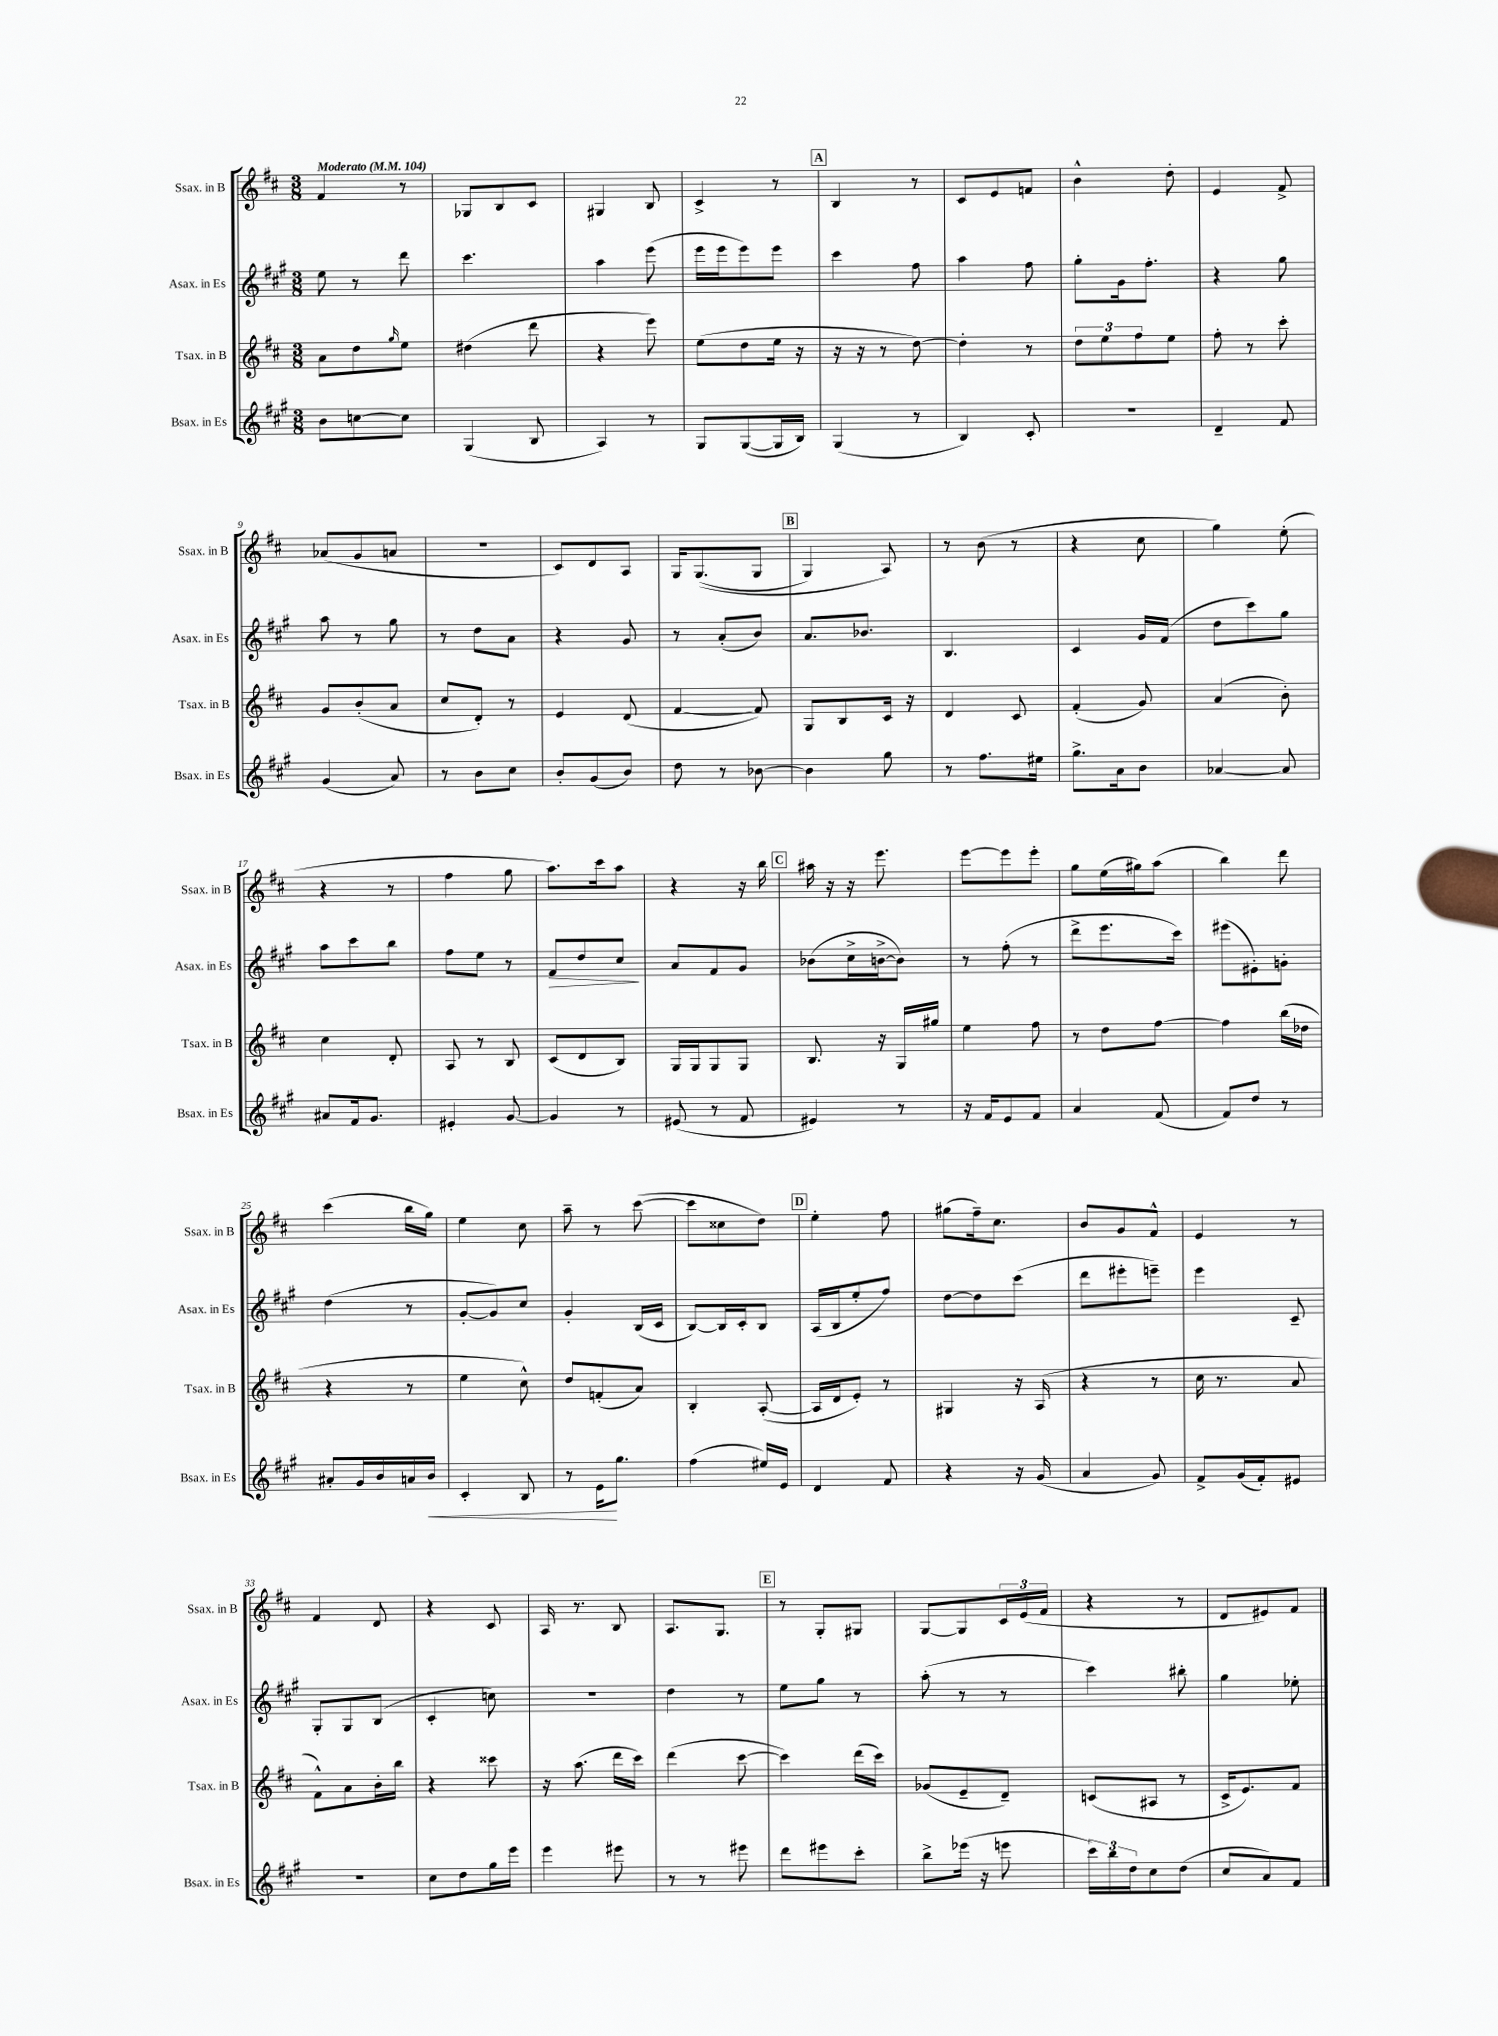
<<
\new StaffGroup <<
\new Staff = "s0" \with { instrumentName = "Ssax. in B" shortInstrumentName = "Ssax. in B" } {
    \clef treble \key d \major \numericTimeSignature \time 3/8 \tempo "Moderato" 4 = 104
    fis'4 r8 |
    ges8 b8 cis'8 |
    gis4 b8 |
    cis'4-> r8 |
    \mark \markup { \box "A" } b4 r8 |
    cis'8 e'8 f'8 |
    b'4-^ d''8-. |
    e'4 fis'8-> |
    aes'8( g'8 a'8 |
    R4. |
    cis'8) d'8 a8 |
    g16 g8.(\( g8 |
    \mark \markup { \box "B" } g4) a8\) |
    r8 b'8( r8 |
    r4 cis''8 |
    g''4) e''8-.( |
    r4 r8 |
    fis''4 g''8 |
    a''8.) cis'''16 a''8 |
    r4 r16 b''16 |
    \mark \markup { \box "C" } ais''16 r16 r16 e'''8. |
    e'''8~ e'''8 e'''8-. |
    g''8 e''16( gis''16) a''8( |
    b''4) d'''8 |
    cis'''4( b''16 g''16) |
    e''4 cis''8 |
    a''8-- r8 cis'''8~( |
    cis'''8 cisis''8 d''8) |
    \mark \markup { \box "D" } e''4-. fis''8 |
    gis''8( fis''16--) cis''8. |
    b'8 g'8 fis'8-^ |
    e'4 r8 |
    fis'4 d'8 |
    r4 cis'8 |
    a16 r8. b8 |
    a8. g8. |
    \mark \markup { \box "E" } r8 g8-. gis8 |
    g8~ g8 \tuplet 3/2 { cis'16 e'16( fis'16 } |
    r4 r8 |
    d'8 eis'8) fis'8 \bar "|." |
}
\new Staff = "s1" \with { instrumentName = "Asax. in Es" shortInstrumentName = "Asax. in Es" } {
    \clef treble \key a \major \numericTimeSignature \time 3/8
    e''8 r8 d'''8 |
    cis'''4. |
    a''4 e'''8( |
    e'''16 e'''16 e'''8) e'''8 |
    \mark \markup { \box "A" } cis'''4 fis''8 |
    a''4 fis''8 |
    gis''8-. gis'16 fis''8.-. |
    r4 gis''8 |
    a''8 r8 gis''8 |
    r8 d''8 a'8 |
    r4 gis'8 |
    r8 a'8-.( b'8) |
    \mark \markup { \box "B" } a'8. bes'8. |
    b4. |
    cis'4 gis'16 fis'16( |
    d''8 cis'''8) gis''8 |
    a''8 cis'''8 b''8 |
    fis''8 e''8 r8 |
    fis'8\> d''8 cis''8\! |
    a'8 fis'8 gis'8 |
    \mark \markup { \box "C" } bes'8( cis''16-> b'16~-> b'8) |
    r8 fis''8-.( r8 |
    d'''8-> e'''8. cis'''16) |
    eis'''8( eis'8-.) g'8-. |
    d''4( r8 |
    gis'8~-. gis'8) cis''8 |
    gis'4-. b16( cis'16 |
    b8~) b16 cis'16-. b8 |
    \mark \markup { \box "D" } a16( b16 e''8-. fis''8) |
    d''8~ d''8 cis'''8( |
    d'''8 eis'''8-. e'''8--) |
    e'''4 cis'8-- |
    gis8-. gis8 b8( |
    cis'4-. c''8) |
    r4. |
    d''4 r8 |
    \mark \markup { \box "E" } e''8 gis''8 r8 |
    a''8-.( r8 r8 |
    cis'''4) bis''8-. |
    gis''4 ees''8-. \bar "|." |
}
\new Staff = "s2" \with { instrumentName = "Tsax. in B" shortInstrumentName = "Tsax. in B" } {
    \clef treble \key d \major \numericTimeSignature \time 3/8
    a'8 d''8 \grace { g''16 } e''8 |
    dis''4( d'''8 |
    r4 e'''8) |
    e''8( d''8 e''16 r16 |
    \mark \markup { \box "A" } r16 r16 r8 d''8~) |
    d''4-. r8 |
    \tuplet 3/2 { d''8 e''8 fis''8 } e''8 |
    fis''8-. r8 cis'''8-. |
    g'8 b'8-.( a'8 |
    cis''8 d'8-.) r8 |
    e'4 d'8( |
    fis'4~ fis'8) |
    \mark \markup { \box "B" } g8 b8 cis'16 r16 |
    d'4 cis'8 |
    fis'4-.( g'8) |
    a'4( b'8-.) |
    cis''4 d'8-. |
    a8 r8 b8 |
    cis'8( d'8 b8) |
    g16 g16 g8 g8 |
    \mark \markup { \box "C" } b8. r16 g16 gis''16 |
    e''4 fis''8 |
    r8 d''8 fis''8~ |
    fis''4 b''16( des''16 |
    r4 r8 |
    e''4 cis''8-^) |
    d''8 f'8-.( a'8) |
    b4-. a8~-.( |
    \mark \markup { \box "D" } a16 d'16 e'8-.) r8 |
    gis4 r16 a16( |
    r4 r8 |
    cis''16 r8. a'8 |
    fis'8-^) a'8 b'16-. b''16 |
    r4 cisis'''8 |
    r16 a''8.( d'''16 cis'''16) |
    d'''4( cis'''8~ |
    \mark \markup { \box "E" } cis'''4) d'''16( cis'''16) |
    ges'8( e'8-- d'8--) |
    c'8( ais8 r8 |
    cis'16-> e'8.) fis'8 \bar "|." |
}
\new Staff = "s3" \with { instrumentName = "Bsax. in Es" shortInstrumentName = "Bsax. in Es" } {
    \clef treble \key a \major \numericTimeSignature \time 3/8
    b'8 c''8~ c''8 |
    gis4( b8 |
    a4) r8 |
    gis8 gis8~( gis16 b16) |
    \mark \markup { \box "A" } gis4( r8 |
    b4) cis'8-. |
    R4. |
    d'4-- fis'8 |
    gis'4( a'8) |
    r8 b'8 cis''8 |
    b'8-. gis'8( b'8) |
    d''8 r8 bes'8~ |
    \mark \markup { \box "B" } bes'4 gis''8 |
    r8 fis''8. eis''16 |
    gis''8.-> a'16 b'8 |
    aes'4~ aes'8 |
    ais'8 fis'16 gis'8. |
    eis'4-. gis'8~ |
    gis'4 r8 |
    eis'8( r8 fis'8 |
    \mark \markup { \box "C" } eis'4) r8 |
    r16 fis'16 e'8 fis'8 |
    a'4 fis'8( |
    fis'8) d''8 r8 |
    ais'8-. gis'16 b'16 a'16 b'16\< |
    cis'4-. b8 |
    r8 e'16\! gis''8. |
    fis''4( eis''16) e'16 |
    \mark \markup { \box "D" } d'4 fis'8 |
    r4 r16 gis'16( |
    a'4 gis'8) |
    fis'8-> gis'16( fis'16-.) eis'8 |
    r4. |
    cis''8 d''8 gis''16 e'''16 |
    e'''4 eis'''8 |
    r8 r8 eis'''8 |
    \mark \markup { \box "E" } d'''8 eis'''8 cis'''8-. |
    b''8-> ees'''16( r16 e'''8 |
    \tuplet 3/2 { cis'''16) b''16 d''16 } cis''8 d''8( |
    cis''8 a'8) fis'8 \bar "|." |
}
>>
>>
